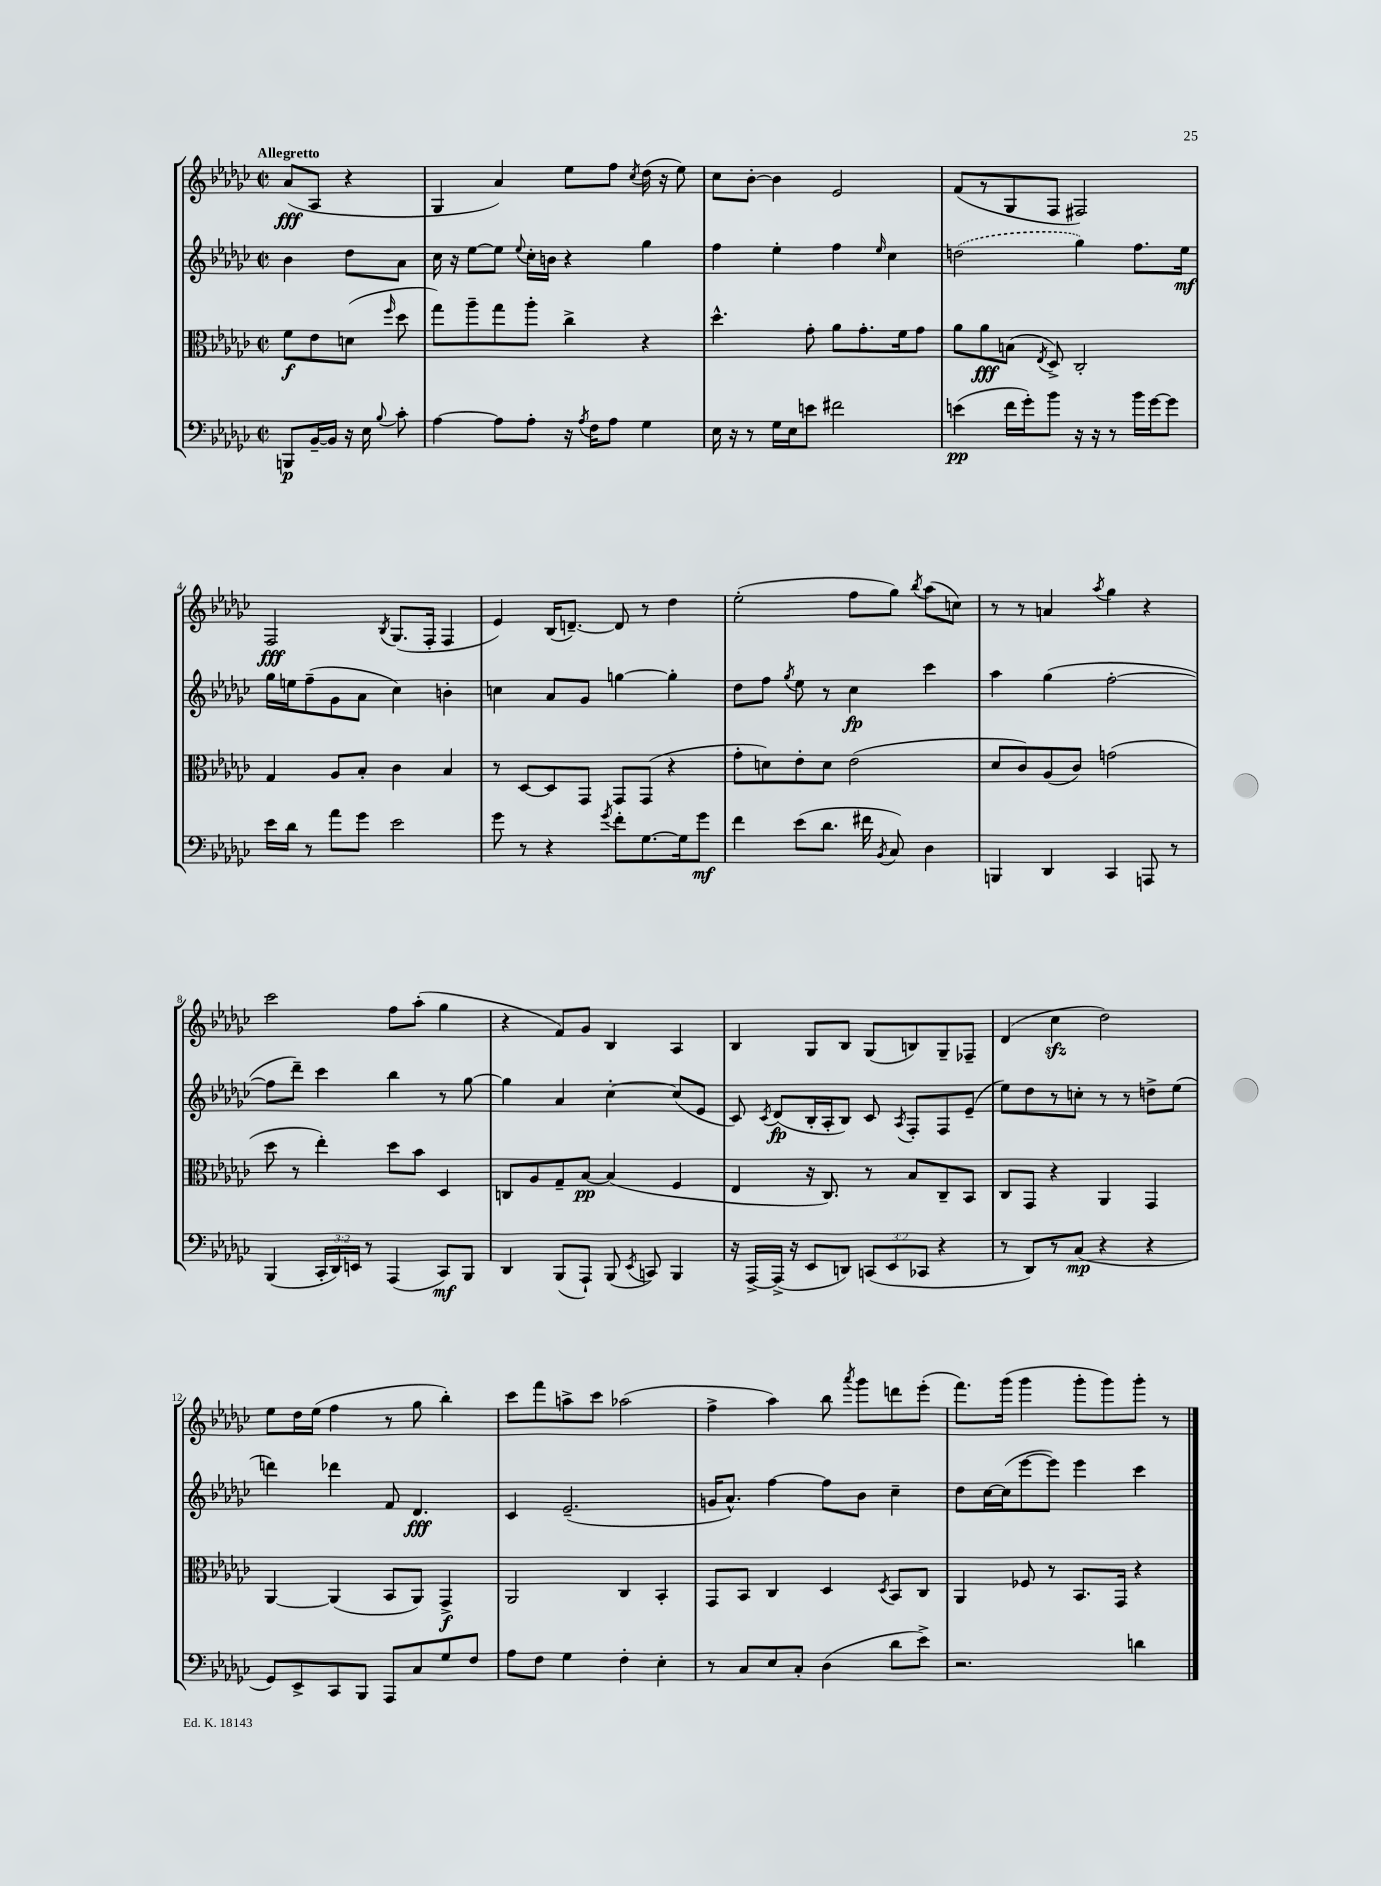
<<
\new StaffGroup <<
\new Staff = "s0" {
    \clef treble \key ges \major \defaultTimeSignature \time 2/2 \partial 2 \tempo "Allegretto"
    \autoBeamOff aes'8[\fff( aes8] r4 |
    ges4 aes'4) ees''8[ f''8] \acciaccatura { ces''8 } des''16( r16 ees''8) |
    ces''8[ bes'8]~-. bes'4 ees'2 |
    f'8[( r8 ges8 f8] fis2) |
    f2\fff \acciaccatura { bes8 } ges8.[( f16]-. f4 |
    ees'4) bes16[( d'8.]~--) d'8 r8 des''4 |
    ees''2-.( f''8[ ges''8]) \acciaccatura { bes''8 } aes''8[( c''8]) |
    r8 r8 a'4 \acciaccatura { aes''8 } ges''4 r4 |
    ces'''2 f''8[ aes''8]-.( ges''4 |
    r4 f'8[) ges'8] bes4 aes4 |
    bes4 ges8[ bes8] ges8[( b8) ges8-- fes8]-- |
    des'4( ces''4\sfz des''2) |
    ees''8[ des''16 ees''16]( f''4 r8 ges''8 bes''4-.) |
    ces'''8[ f'''8 a''8-> ces'''8] aes''2( |
    f''4-> aes''4) bes''8 \acciaccatura { aes'''8 } ges'''8[ d'''8 ees'''8]-.( |
    f'''8.[) ges'''16]( ges'''4 ges'''8[-. ges'''8) ges'''8]-. r8 \bar "|." |
}
\new Staff = "s1" {
    \clef treble \key ges \major \defaultTimeSignature \time 2/2 \partial 2
    \autoBeamOff bes'4 des''8[ aes'8] |
    ces''16 r16 ees''8[~ ees''8] \appoggiatura { ees''8 } ces''16[-. b'16] r4 ges''4 |
    f''4 ees''4-. f''4 \grace { ees''16 } ces''4 |
    \once \slurDashed d''2( ges''4) f''8.[ ees''16]\mf |
    ges''16[ e''16 f''8--( ges'8 aes'8] ces''4) b'4-. |
    c''4 aes'8[ ges'8] g''4~ g''4-. |
    des''8[ f''8] \acciaccatura { ges''8 } ees''8 r8 ces''4\fp ces'''4 |
    aes''4 ges''4( f''2~-. |
    f''8[ des'''8]--) ces'''4 bes''4 r8 ges''8~ |
    ges''4 aes'4 ces''4~-. ces''8[( ees'8] |
    ces'8) \acciaccatura { ces'8 } des'8[\fp( bes16-. aes16-. bes8]) ces'8 \acciaccatura { aes8 } f8[-. f8 ees'8]--( |
    ees''8[) des''8 r8 c''8]-. r8 r8 d''8[-> ees''8]( |
    d'''4) des'''4 f'8 des'4.\fff |
    ces'4 ees'2.--( |
    g'16[ aes'8.]-^) f''4~ f''8[ bes'8] ces''4-- |
    des''8[ ces''16~ ces''16( ees'''8~ ees'''8]) ees'''4 ces'''4 \bar "|." |
}
\new Staff = "s2" {
    \clef alto \key ges \major \defaultTimeSignature \time 2/2 \partial 2
    \autoBeamOff f'8[\f ees'8 d'8]( \grace { f''16 } des''8 |
    ges''8[) aes''8-- ges''8 aes''8]-. ces''4-> r4 |
    des''4.-^ ges'8-. aes'8[ ges'8.-. f'16 ges'8] |
    aes'8[ aes'8\fff b8]( \acciaccatura { ees8 } des8->) ces2-. |
    ges4 aes8[ bes8]-. ces'4 bes4 |
    r8 des8[~ des8 ges,8] ges,8[ ges,8]( r4 |
    ges'8[-. d'8) ees'8-. d'8] ees'2( |
    des'8[ ces'8) aes8( ces'8]) g'2( |
    des''8 r8 ees''4-.) des''8[ bes'8] des4 |
    c8[ aes8 ges8-- bes8]~\pp bes4( f4 |
    ees4 r16 ces8.) r8 bes8[ ces8-- bes,8] |
    ces8[ ges,8] r4 aes,4 ges,4 |
    aes,4~ aes,4( bes,8[ aes,8]) ges,4->\f |
    aes,2 ces4 bes,4-. |
    ges,8[ bes,8] ces4 des4 \acciaccatura { des8 } bes,8[ ces8] |
    aes,4 fes8 r8 bes,8.[ ges,16] r4 \bar "|." |
}
\new Staff = "s3" {
    \clef bass \key ges \major \defaultTimeSignature \time 2/2 \override Staff.TupletNumber.text = #tuplet-number::calc-fraction-text \partial 2
    \autoBeamOff b,,8[\p bes,16~-- bes,16] r16 ees16 \appoggiatura { bes8 } ces'8-. |
    aes4~ aes8[ aes8]-. r16 \acciaccatura { aes8 } f16[ aes8] ges4 |
    ees16 r16 r8 ges16[ ees16 e'8] fis'2 |
    e'4\pp( f'16[ ges'16-.) bes'8] r16 r16 r8 bes'16[ ges'16~ ges'8] |
    ees'16[ des'16] r8 aes'8[ ges'8] ees'2 |
    ges'8 r8 r4 \acciaccatura { ges'8 } f'8[-. ges8.~ ges16 ges'8]\mf |
    f'4 ees'8[( des'8.] fis'16 \acciaccatura { bes,8 } ces8) des4 |
    b,,4 des,4 ces,4 a,,8 r8 |
    bes,,4( \tuplet 3/2 { ces,16[-. des,16) e,16] } r8 aes,,4( ces,8[\mf) bes,,8] |
    des,4 bes,,8[( aes,,8]-!) bes,,8( \acciaccatura { ees,8 } c,8) bes,,4 |
    r16 aes,,16[~-> aes,,16]->( r16 ees,8[ d,8]) \tuplet 3/2 { c,8[( ees,8 ces,8] } r4 |
    r8 des,8[) r8 ces8]\mp( r4 r4 |
    ges,8[) ees,8-> ces,8 bes,,8] aes,,8[ ces8 ges8 f8] |
    aes8[ f8] ges4 f4-. ees4-. |
    r8 ces8[ ees8 ces8]-. des4( des'8[ ees'8]->) |
    r2. d'4 \bar "|." |
}
>>
>>
